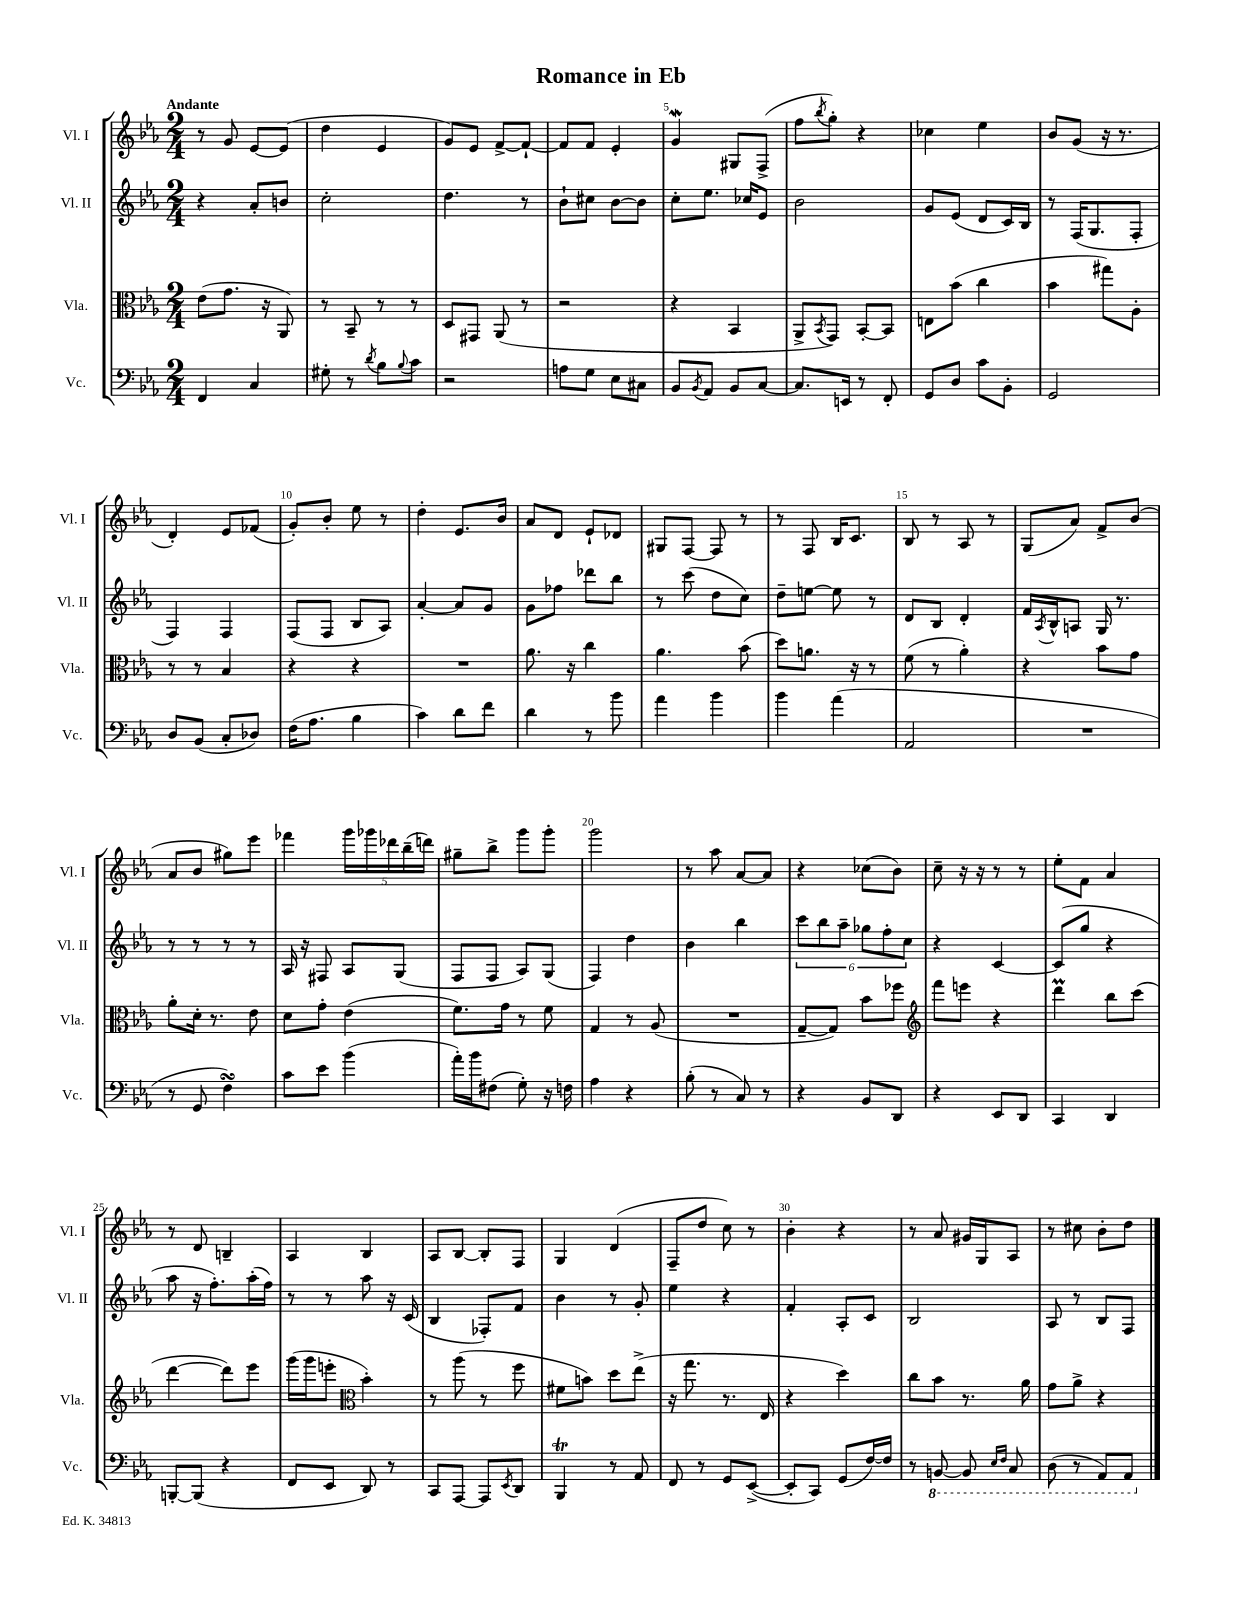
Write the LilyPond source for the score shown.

\header { title = "Romance in Eb" }
<<
\new StaffGroup <<
\new Staff = "s0" \with { instrumentName = "Vl. I" shortInstrumentName = "Vl. I" } {
    \clef treble \key ees \major \numericTimeSignature \time 2/4 \tempo "Andante"
    r8 g'8 ees'8~ ees'8( |
    d''4 ees'4 |
    g'8) ees'8 f'8~-> f'8~-! |
    f'8 f'8 ees'4-. |
    g'4\mordent gis8 f8->( |
    f''8 \acciaccatura { bes''8 } g''8-.) r4 |
    ces''4 ees''4 |
    bes'8 g'8( r16 r8. |
    d'4-.) ees'8 fes'8( |
    g'8-.) bes'8-. ees''8 r8 |
    d''4-. ees'8. bes'16 |
    aes'8 d'8 ees'8-! des'8 |
    gis8 f8~ f8 r8 |
    r8 f8 bes16 c'8. |
    bes8 r8 aes8 r8 |
    g8( aes'8) f'8-> bes'8( |
    aes'8 bes'8 gis''8) ees'''8 |
    fes'''4 \tuplet 5/4 { g'''16 ges'''16 des'''16 bes''16--( d'''16) } |
    gis''8-- bes''8-> g'''8 g'''8-. |
    g'''2 |
    r8 aes''8 aes'8~ aes'8 |
    r4 ces''8( bes'8) |
    c''8-- r16 r16 r8 r8 |
    ees''8-. f'8 aes'4 |
    r8 d'8 b4-- |
    aes4 bes4 |
    aes8 bes8~ bes8-. f8 |
    g4 d'4( |
    f8-- d''8 c''8) r8 |
    bes'4-. r4 |
    r8 aes'8 gis'16 g16 aes8 |
    r8 cis''8 bes'8-. d''8 \bar "|." |
}
\new Staff = "s1" \with { instrumentName = "Vl. II" shortInstrumentName = "Vl. II" } {
    \clef treble \key ees \major \numericTimeSignature \time 2/4
    r4 aes'8-. b'8 |
    c''2-. |
    d''4. r8 |
    bes'8-! cis''8 bes'8~ bes'8 |
    c''8-. ees''8. ces''16 ees'8 |
    bes'2 |
    g'8 ees'8( d'8 c'16) bes16 |
    r8 f16( g8. f8-. |
    f4) f4 |
    f8( f8 bes8 aes8) |
    aes'4~-. aes'8 g'8 |
    g'8 fes''8 des'''8 bes''8 |
    r8 c'''8( d''8 c''8) |
    d''8-- e''8~ e''8 r8 |
    d'8 bes8 d'4-. |
    f'16 \acciaccatura { aes8 } bes16-^ a8 g16 r8. |
    r8 r8 r8 r8 |
    aes16 r16 fis8 aes8 g8( |
    f8 f8 aes8) g8( |
    f4) d''4 |
    bes'4 bes''4 |
    \tuplet 6/4 { c'''8 bes''8 aes''8-- ges''8 f''8-. c''8 } |
    r4 c'4~ |
    c'8( g''8 r4 |
    aes''8 r16 f''8.-.) aes''16-.( f''16) |
    r8 r8 aes''8 r16 c'16( |
    bes4 fes8-.) f'8 |
    bes'4 r8 g'8-. |
    ees''4 r4 |
    f'4-. aes8-. c'8 |
    bes2 |
    aes8 r8 bes8 f8 \bar "|." |
}
\new Staff = "s2" \with { instrumentName = "Vla." shortInstrumentName = "Vla." } {
    \clef alto \key ees \major \numericTimeSignature \time 2/4
    ees'8( g'8. r16 aes,8) |
    r8 bes,8-- r8 r8 |
    d8 gis,8 aes,8( r8 |
    r2 |
    r4 bes,4 |
    aes,8-> \acciaccatura { bes,8 } g,8) bes,8~-. bes,8 |
    e8 bes'8( c''4 |
    bes'4 gis''8) aes8-. |
    r8 r8 bes4 |
    r4 r4 |
    R2 |
    aes'8. r16 c''4 |
    aes'4. bes'8( |
    d''8) a'8. r16 r8 |
    f'8( r8 aes'4-.) |
    r4 bes'8 g'8 |
    aes'8-. d'16-. r8. ees'8 |
    d'8 g'8-. ees'4( |
    f'8.) g'16 r8 f'8 |
    g4 r8 aes8( |
    R2 |
    g8~-- g8) bes'8 fes''8 |
    \clef treble f'''8 e'''8 r4 |
    d'''4\prall bes''8 c'''8( |
    d'''4~ d'''8) ees'''8 |
    g'''16( g'''16 e'''8-. \clef alto bes'4-.) |
    r8 aes''8( r8 f''8 |
    fis'8 b'8) d''8 ees''8->( |
    r16 g''8. r8. ees16 |
    r4 d''4) |
    c''8 bes'8 r8. aes'16 |
    g'8 aes'8-> r4 \bar "|." |
}
\new Staff = "s3" \with { instrumentName = "Vc." shortInstrumentName = "Vc." } {
    \clef bass \key ees \major \numericTimeSignature \time 2/4
    f,4 c4 |
    gis8-. r8 \acciaccatura { d'8 } bes8 \appoggiatura { bes8 } c'8 |
    r2 |
    a8 g8 ees8 cis8 |
    bes,8 \acciaccatura { bes,8 } aes,8 bes,8 c8~ |
    c8. e,16 r8 f,8-. |
    g,8 d8 c'8 bes,8-. |
    g,2 |
    d8 bes,8( c8-. des8) |
    f16( aes8. bes4 |
    c'4) d'8 f'8 |
    d'4 r8 bes'8 |
    aes'4 bes'4 |
    bes'4 aes'4( |
    aes,2 |
    R2 |
    r8 g,8 f4\turn) |
    c'8 ees'8 bes'4( |
    aes'16-.) bes'16 fis8( g8-.) r16 f16 |
    aes4 r4 |
    bes8-.( r8 c8) r8 |
    r4 bes,8 d,8 |
    r4 ees,8 d,8 |
    c,4 d,4 |
    b,,8~-. b,,8( r4 |
    f,8 ees,8 d,8) r8 |
    c,8 aes,,8~ aes,,8 \acciaccatura { ees,8 } d,8 |
    bes,,4\trill r8 aes,8 |
    f,8 r8 g,8 ees,8~->( |
    ees,8-. c,8) g,8( f16~) f16 |
    r8 \ottava #-1 b,,8~ b,,8 \grace { ees,16 f,16 } c,8 |
    d,8( r8 aes,,8) aes,,8 \ottava #0 \bar "|." |
}
>>
>>
\layout { \context { \Score \override BarNumber.break-visibility = ##(#f #t #t) barNumberVisibility = #(every-nth-bar-number-visible 5) } }
